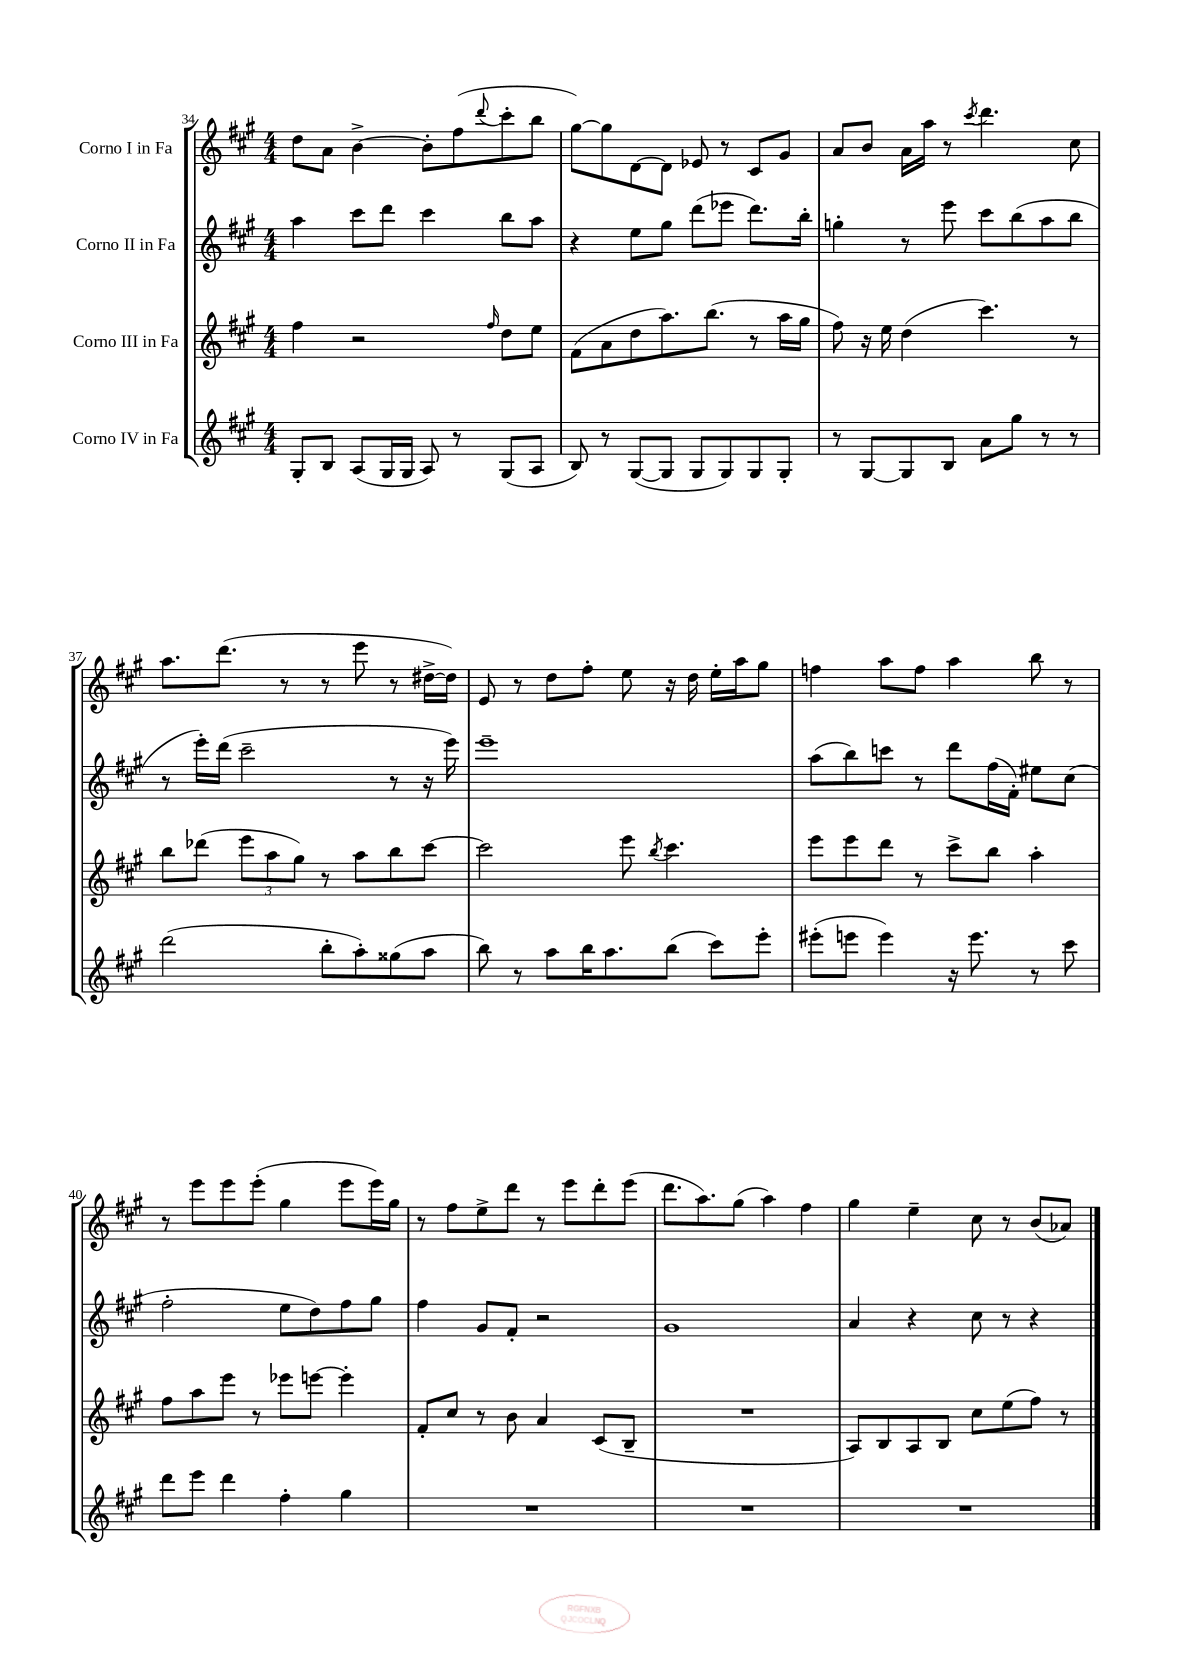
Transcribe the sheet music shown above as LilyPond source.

<<
\new StaffGroup <<
\new Staff = "s0" \with { instrumentName = "Corno I in Fa" } {
    \clef treble \key a \major \numericTimeSignature \time 4/4
    d''8 a'8 b'4~-> b'8-. fis''8( \appoggiatura { d'''8 } cis'''8-. b''8 |
    gis''8~) gis''8 d'8~ d'8 ees'8 r8 cis'8 gis'8 |
    a'8 b'8 a'16 a''16 r8 \acciaccatura { cis'''8 } d'''4. cis''8 |
    a''8. d'''8.( r8 r8 e'''8 r8 dis''16~-> dis''16) |
    e'8 r8 d''8 fis''8-. e''8 r16 d''16 e''16-. a''16 gis''8 |
    f''4 a''8 f''8 a''4 b''8 r8 |
    r8 e'''8 e'''8 e'''8-.( gis''4 e'''8 e'''16) gis''16 |
    r8 fis''8 e''8-> d'''8 r8 e'''8 d'''8-. e'''8( |
    d'''8. a''8.) gis''8( a''4) fis''4 |
    gis''4 e''4-- cis''8 r8 b'8( aes'8) \bar "|." |
}
\new Staff = "s1" \with { instrumentName = "Corno II in Fa" } {
    \clef treble \key a \major \numericTimeSignature \time 4/4
    a''4 cis'''8 d'''8 cis'''4 b''8 a''8 |
    r4 e''8 gis''8 d'''8( ees'''8 d'''8.) b''16-. |
    g''4-. r8 e'''8 cis'''8 b''8( a''8 b''8 |
    r8 e'''16-.) d'''16( cis'''2-- r8 r16 e'''16) |
    e'''1-- |
    a''8( b''8) c'''8 r8 d'''8 fis''16( fis'16-.) eis''8 cis''8( |
    fis''2-. e''8 d''8) fis''8 gis''8 |
    fis''4 gis'8 fis'8-. r2 |
    gis'1 |
    a'4 r4 cis''8 r8 r4 \bar "|." |
}
\new Staff = "s2" \with { instrumentName = "Corno III in Fa" } {
    \clef treble \key a \major \numericTimeSignature \time 4/4
    fis''4 r2 \grace { fis''16 } d''8 e''8 |
    fis'8( a'8 d''8 a''8.) b''8.( r8 a''16 gis''16 |
    fis''8) r16 e''16 d''4( cis'''4.) r8 |
    b''8 des'''8( \tuplet 3/2 { e'''8 a''8 gis''8) } r8 a''8 b''8 cis'''8~ |
    cis'''2 e'''8 \acciaccatura { b''8 } cis'''4. |
    e'''8 e'''8 d'''8 r8 cis'''8-> b''8 a''4-. |
    fis''8 a''8 e'''8 r8 ees'''8 e'''8~ e'''4-. |
    fis'8-. cis''8 r8 b'8 a'4 cis'8( b8-- |
    R1 |
    a8) b8 a8 b8 cis''8 e''8( fis''8) r8 \bar "|." |
}
\new Staff = "s3" \with { instrumentName = "Corno IV in Fa" } {
    \clef treble \key a \major \numericTimeSignature \time 4/4
    gis8-. b8 a8( gis16 gis16 a8) r8 gis8( a8 |
    b8) r8 gis8~( gis8 gis8 gis8) gis8 gis8-. |
    r8 gis8~ gis8 b8 a'8 gis''8 r8 r8 |
    d'''2( b''8-. a''8-.) gisis''8( a''8 |
    b''8) r8 a''8 b''16 a''8. b''8( cis'''8) e'''8-. |
    eis'''8-.( e'''8 e'''4) r16 e'''8. r8 cis'''8 |
    d'''8 e'''8 d'''4 fis''4-. gis''4 |
    R1 |
    R1 |
    R1 \bar "|." |
}
>>
>>
\layout { \context { \Score currentBarNumber = #34 } }
